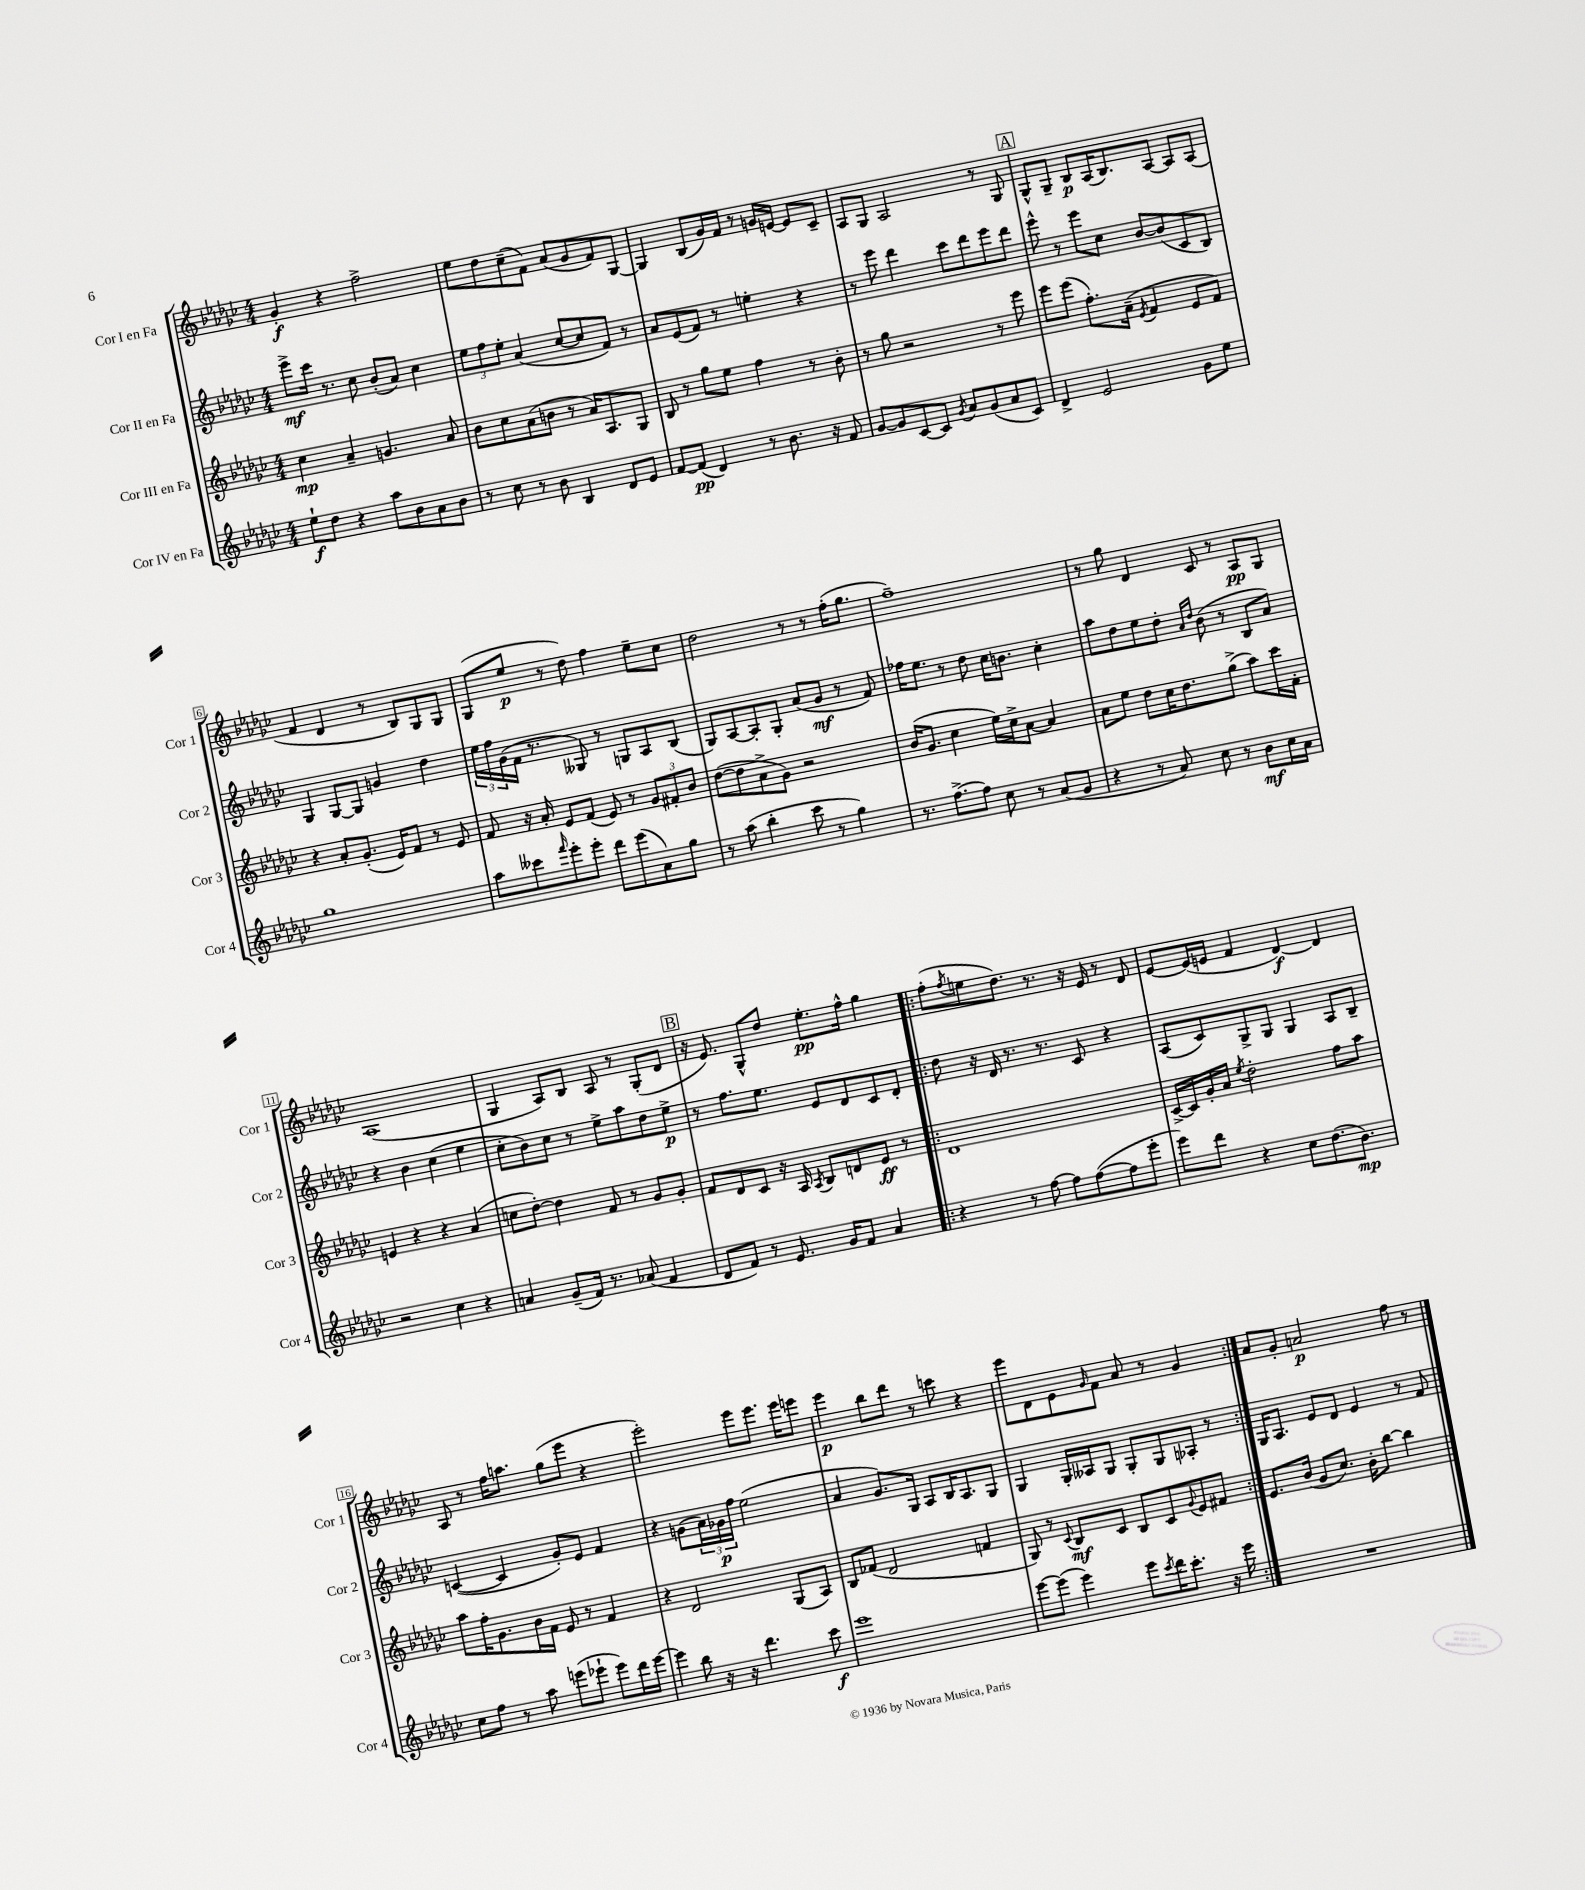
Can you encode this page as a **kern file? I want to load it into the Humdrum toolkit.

**kern	**dynam	**kern	**dynam	**kern	**dynam	**kern	**dynam
*part4	*part4	*part3	*part3	*part2	*part2	*part1	*part1
*staff4	*staff4	*staff3	*staff3	*staff2	*staff2	*staff1	*staff1
*I"Cor IV en Fa	*	*I"Cor III en Fa	*	*I"Cor II en Fa	*	*I"Cor I en Fa	*
*I'Cor 4	*	*I'Cor 3	*	*I'Cor 2	*	*I'Cor 1	*
*clefG2	*	*clefG2	*	*clefG2	*	*clefG2	*
*k[b-e-a-d-g-c-]	*	*k[b-e-a-d-g-c-]	*	*k[b-e-a-d-g-c-]	*	*k[b-e-a-d-g-c-]	*
*M4/4	*	*M4/4	*	*M4/4	*	*M4/4	*
=1	=1	=1	=1	=1	=1	=1	=1
8ee-`\L	f	4cc-\	mp	8eee-^\L	mf	4g-'/	f
8dd-\J	.	.	.	16ccc-\Jk	.	.	.
.	.	.	.	8.r	.	.	.
4r	.	4a-~/	.	.	.	4r	.
.	.	.	.	8cc-\	.	.	.
8aa-\L	.	4.gn/	.	(8b-'/L	.	2ff^\	.
8b-\	.	.	.	8a-/J)	.	.	.
8a-\	.	.	.	4cc-\	.	.	.
8b-\J	.	8a-/	.	.	.	.	.
=2	=2	=2	=2	=2	=2	=2	=2
8r	.	8b-\L	.	12ee-\L	.	8ee-\L	.
.	.	.	.	12ff\	.	.	.
8cc-\	.	8cc-\	.	.	.	8dd-\	.
.	.	.	.	12ee-'\J	.	.	.
8r	.	(8a-\	.	(4a-/	.	(8cc-~\	.
8b-\	.	8bn\J	.	.	.	8f\J)	.
4B-/	.	8r	.	[8cc-/L	.	(8a-/L	.
.	.	16a-/KL)	.	8cc-/]	.	8g-/	.
.	.	8.A-/	.	.	.	.	.
8d-/L	.	.	.	8f/J)	.	8f/)	.
8e-/J	.	8G-/J	.	8r	.	[8G-/J	.
=3	=3	=3	=3	=3	=3	=3	=3
[8f/L	.	8B-/	.	8a-/L	.	4G-/]	.
(8f/J]	pp	8r	.	(8e-/	.	.	.
4d-/)	.	8gg-\L	.	8f/J)	.	(8B-/L	.
.	.	8ee-\J	.	8r	.	16g-/L)	.
.	.	.	.	.	.	16f/JJ	.
8r	.	4ff\	.	4een'\	.	8r	.
8.b-\	.	.	.	.	.	16gn/LL	.
.	.	.	.	.	.	[16en/JJ	.
.	.	8r	.	4r	.	8e/L]	.
16r	.	.	.	.	.	.	.
8f/	.	8b-'\	.	.	.	8c-~/J	.
=4	=4	=4	=4	=4	=4	=4	=4
[8g-/L	.	8r	.	8r	.	8A-/L	.
8g-/]	.	8gg-\	.	8eee-\	.	8G-/J	.
[8c-/	.	2r	.	4ddd-\	.	2A-/	.
8c-/J]	.	.	.	.	.	.	.
8qg-/	.	.	.	.	.	.	.
8a-/L	.	.	.	8ccc-\L	.	.	.
(8g-/	.	.	.	8ddd-\	.	.	.
8a-/	.	8r	.	8eee-\	.	8r	.
8c-/J)	.	8eee-\	.	8ddd-\J	.	8G-/	.
!!LO:REH:place=s1:t=A
=5	=5	=5	=5	=5	=5	=5	=5
4d-^/	.	8eee-\L	.	8eee-^^\	.	8G-^^/L	.
.	.	(8eee-\J	.	8r	.	8G-~/J	.
2e-/	.	8.ff'\L)	.	8eee-\L	.	8B-/L	p
.	.	.	.	8cc-\J	.	(16A-/K	.
.	.	(16a-~\Jk	.	.	.	8.B-/)	.
.	.	8qe-/	.	.	.	.	.
.	.	4f/	.	[8b-/L	.	.	.
.	.	.	.	(8b-/]	.	[8A-/J	.
8g-\L	.	8e-/L	.	8c-/	.	8A-/L]	.
8ee-\J	.	8f/J)	.	8B-/J)	.	(8A-/J	.
!!LO:LB:g=z
=6	=6	=6	=6	=6	=6	=6	=6
1gg-	.	4r	.	4G-/	.	4f/	.
.	.	8a-'/L	.	[8G-/L	.	4d-/	.
.	.	(8.g-'/J	.	8G-/J]	.	.	.
.	.	.	.	4gn/	.	8r	.
.	.	16e-/KL)	.	.	.	.	.
.	.	8f/J	.	.	.	8B-/L)	.
.	.	8r	.	4dd-\	.	8G-/	.
.	.	8e-/	.	.	.	8G-/J	.
=7	=7	=7	=7	=7	=7	=7	=7
8aa-\L	.	8f/	.	24ee-\LL	.	(8G-/L	.
.	.	.	.	24ff\	.	.	.
.	.	.	.	(24g-\	.	.	.
8ccc--X\	.	16r	.	16f\JJ	.	8ee-/J	p
.	.	16a-'/	.	8.r	.	.	.
16qqfff/	.	.	.	.	.	.	.
8eee-'\	.	8e-/L	.	.	.	8r	.
8eee-'\J	.	(8f/J	.	8G--X/)	.	8dd-\)	.
8ddd-\L	.	8e-/)	.	8r	.	4ff\	.
(8eee-\	.	8r	.	8Gn/L	.	.	.
8a-\)	.	12g-/L	.	8A-/	.	8ee-~\L	.
.	.	12f#X'/	.	.	.	.	.
8gg-\J	.	.	.	(8B-/J	.	8cc-\J	.
.	.	12b-/J	.	.	.	.	.
=8	=8	=8	=8	=8	=8	=8	=8
8r	.	([8dd-\L	.	8G-/L)	.	2dd-\	.
(8aa-\	.	8dd-\]	.	[8A-/	.	.	.
4bb-'\	.	8a-^\	.	8A-'/]	.	.	.
.	.	8g-\J)	.	8G-'/J	.	.	.
8ccc-\	.	2r	.	(8a-/L	.	8r	.
8r	.	.	.	8g-/J	mf	8r	.
4gg-\)	.	.	.	8r	.	(16ff'\KL	.
.	.	.	.	.	.	8.gg-\J	.
.	.	.	.	8f/)	.	.	.
=9	=9	=9	=9	=9	=9	=9	=9
8.r	.	(16b-/KL	.	16ff-X\KL	.	1ff~)	.
.	.	8.g-/J	.	8.ee-\J	.	.	.
[8.ff^\L	.	.	.	.	.	.	.
.	.	4cc-\	.	8r	.	.	.
8ff\J]	.	.	.	8dd-\	.	.	.
8cc-\	.	16ee-\LL)	.	16cc-\KL	.	.	.
.	.	16cc-^\J	.	8.bn\J	.	.	.
8r	.	[8a-\J	.	.	.	.	.
(8a-/L	.	4a-/]	.	4cc-'\	.	.	.
8g-/J	.	.	.	.	.	.	.
=10	=10	=10	=10	=10	=10	=10	=10
4r	.	8a-\L	.	8aa-\L	.	8r	.
.	.	8ee-\J	.	8dd-\	.	8gg-\	.
8r	.	8dd-\L	.	8ee-\	.	4d-/	.
8a-/)	.	16cc-\K	.	8dd-'\J	.	.	.
.	.	8.dd-\	.	.	.	.	.
.	.	.	.	16qqa-/LL	.	.	.
.	.	.	.	16qqdd-/JJ	.	.	.
8cc-\	.	.	.	(8b-\	.	8c-/	.
8r	.	(8gg-^\J	.	8r	.	8r	.
8b-\L	mf	8aa-\L)	.	8B-/L	.	8A-/L	pp
16cc-\L	.	16ccc-\L	.	8a-/J)	.	8G-/J	.
16a-\JJ	.	16f'\JJ	.	.	.	.	.
!!LO:LB:g=z
=11	=11	=11	=11	=11	=11	=11	=11
2r	.	4en/	.	4r	.	(1A-	.
.	.	4r	.	4b-\	.	.	.
4cc-\	.	4r	.	(4cc-\	.	.	.
4r	.	(4a-/	.	4ee-\	.	.	.
=12	=12	=12	=12	=12	=12	=12	=12
4an/	.	8ccn\L	.	8cc-'\L	.	4G-/	.
.	.	[8dd-'\J)	.	8b-\)	.	.	.
(8g-~/L	.	4dd-\]	.	8cc-\J	.	8A-/L)	.
16f/Jk)	.	.	.	8r	.	8B-/J	.
8.r	.	.	.	.	.	.	.
.	.	8f/	.	8ee-^\L	.	8A-/	.
(8a-X/	.	8r	.	8aa-\	.	8r	.
4f/	.	8g-/L	.	8dd-\	.	(8G-'/L	.
.	.	8g-'/J	.	8ee-^\J	p	8d-/J	.
!!LO:REH:place=s1:t=B
=13	=13	=13	=13	=13	=13	=13	=13
8d-/L	.	8f/L	.	8r	.	16r	.
.	.	.	.	.	.	8.e-/)	.
8f/J)	.	8d-/	.	8.ff\L	.	.	.
8r	.	8c-/J	.	.	.	8G-^^/L	.
.	.	.	.	8.ee-\J	.	.	.
8.e-/	.	16r	.	.	.	8dd-/J	.
.	.	16A-/	.	.	.	.	.
.	.	8qA-/	.	.	.	.	.
.	.	8B-/L	.	8e-/L	.	8.ee-'\L	pp
16g-/KL	.	.	.	.	.	.	.
8f/J	.	8dn/	.	8d-/	.	.	.
.	.	.	.	.	.	16ff^^\Jk	.
4a-/	.	8e-/J	ff	8c-/	.	4gg-\	.
.	.	8r	.	8d-'/J	.	.	.
=14!|:	=14!|:	=14!|:	=14!|:	=14!|:	=14!|:	=14!|:	=14!|:
4r	.	1d-	.	8dd-\	.	(8ff'\L	.
.	.	.	.	.	.	8qff/	.
.	.	.	.	16r	.	8een\	.
.	.	.	.	16d-/	.	.	.
8r	.	.	.	8.r	.	8.dd-\J)	.
[8ff\	.	.	.	.	.	.	.
.	.	.	.	8.r	.	8.r	.
8ff\L]	.	.	.	.	.	.	.
([8ff\	.	.	.	8c-/	.	16r	.
.	.	.	.	.	.	16e-/	.
8ff\]	.	.	.	4r	.	8r	.
8eee-'\J	.	.	.	.	.	8d-/	.
=15	=15	=15	=15	=15	=15	=15	=15
8eee-\L)	.	[16c-^/LL	.	(8A-/L	.	[8e-/L	.
.	.	16c-/]	.	.	.	.	.
8ddd-\J	.	16g-'/	.	8c-/)	.	(16e-/L]	.
.	.	16a-/JJ	.	.	.	16en/JJ	.
.	.	8qee-/	.	.	.	.	.
4r	.	2dd-'\	.	8G-^/	.	4f/	.
.	.	.	.	8G-/J	.	.	.
8cc-\L	.	.	.	4G-/	.	[4d-/)	f
(8.dd-\	.	.	.	.	.	.	.
.	.	8ff\L	.	8A-/L	.	4d-/]	.
8.b-\J)	mp	.	.	.	.	.	.
.	.	8aa-\J	.	8B-~/J	.	.	.
!!LO:LB:g=z
=16	=16	=16	=16	=16	=16	=16	=16
8cc-\L	.	8aa-\L	.	([4cn/	.	8A-/	.
8ff\J	.	16ff'\K	.	.	.	8r	.
.	.	8.g-\	.	.	.	.	.
8r	.	.	.	4c/]	.	16ff\KL	.
.	.	.	.	.	.	8.aan\J	.
8aa-\	.	16b-\L	.	.	.	.	.
.	.	16f\JJ	.	.	.	.	.
(8eeen\L	.	8e-/	.	8g-'/L)	.	(8gg-\L	.
8eee-X`\J	.	8r	.	8e-/J	.	8eee-\J	.
8eee-\L)	.	4f/	.	4f/	.	4r	.
16ddd-\L	.	.	.	.	.	.	.
[16eee-\JJ	.	.	.	.	.	.	.
=17	=17	=17	=17	=17	=17	=17	=17
4eee-\]	.	4r	.	4r	.	2eee-'\)	.
8bb-\	.	2d-/	.	(8gn\L	.	.	.
16r	.	.	.	24a-\L)	.	.	.
.	.	.	.	24g-X\	p	.	.
16r	.	.	.	.	.	.	.
.	.	.	.	24ff\JJ	.	.	.
4.ddd-\	.	.	.	(2ee-\	.	8eee-\L	.
.	.	.	.	.	.	8.eee-\J	.
.	.	(8G-/L	.	.	.	.	.
.	.	.	.	.	.	16eee-\KL	.
8ccc-\	f	8A-/J)	.	.	.	8eeen\J	.
=18	=18	=18	=18	=18	=18	=18	=18
1eee-	.	8B-/L	.	4a-/	.	4eee-\	p
.	.	(8f-X/J	.	.	.	.	.
.	.	2d-/	.	8.g-/L)	.	8bb-\L	.
.	.	.	.	.	.	8ddd-\J	.
.	.	.	.	16G-/Jk	.	.	.
.	.	.	.	8A-/L	.	8r	.
.	.	.	.	16B-/K	.	8cccn\	.
.	.	.	.	8.A-/	.	.	.
.	.	4fn/	.	.	.	4r	.
.	.	.	.	8G-/J	.	.	.
=19	=19	=19	=19	=19	=19	=19	=19
[8eee-\L	.	8G-/)	.	4G-/	.	8eee-\L	.
(8eee-\J]	.	8r	.	.	.	8d-\	.
.	.	8qqc-/	.	.	.	.	.
4eee-\)	.	8B-/L	mf	16G-'/LL	.	8e-\	.
.	.	.	.	16A--X/J	.	.	.
.	.	.	.	.	.	16qqg-/	.
.	.	8c-/J	.	8G-/J	.	8f\J	.
8eee-\L	.	8B-/L	.	8G-'/L	.	8a-/	.
8qccc-/	.	.	.	.	.	.	.
16ddd-\K	.	8c-/	.	8G-/	.	8r	.
8.ccc-'\J	.	.	.	.	.	.	.
.	.	8qqg-/	.	.	.	.	.
.	.	8e-/	.	8A-X'/J	.	4g-/	.
16r	.	8f#X/J	.	8r	.	.	.
16eee-\	.	.	.	.	.	.	.
=20:|!	=20:|!	=20:|!	=20:|!	=20:|!	=20:|!	=20:|!	=20:|!
1r	.	8.e-/L	.	16G-/KL	.	8a-/L	.
.	.	.	.	8.A-/J	.	.	.
.	.	.	.	.	.	8g-'/J	.
.	.	(16b-/Jk	.	.	.	.	.
.	.	8g-/L	.	8e-/L	.	2an/	p
.	.	8.cc-/J)	.	8d-/J	.	.	.
.	.	.	.	4e-/	.	.	.
.	.	16b-'\KL	.	.	.	.	.
.	.	[8bb-\J	.	.	.	.	.
.	.	4bb-\]	.	8r	.	8ff\	.
.	.	.	.	8f/	.	8r	.
==	==	==	==	==	==	==	==
*-	*-	*-	*-	*-	*-	*-	*-
